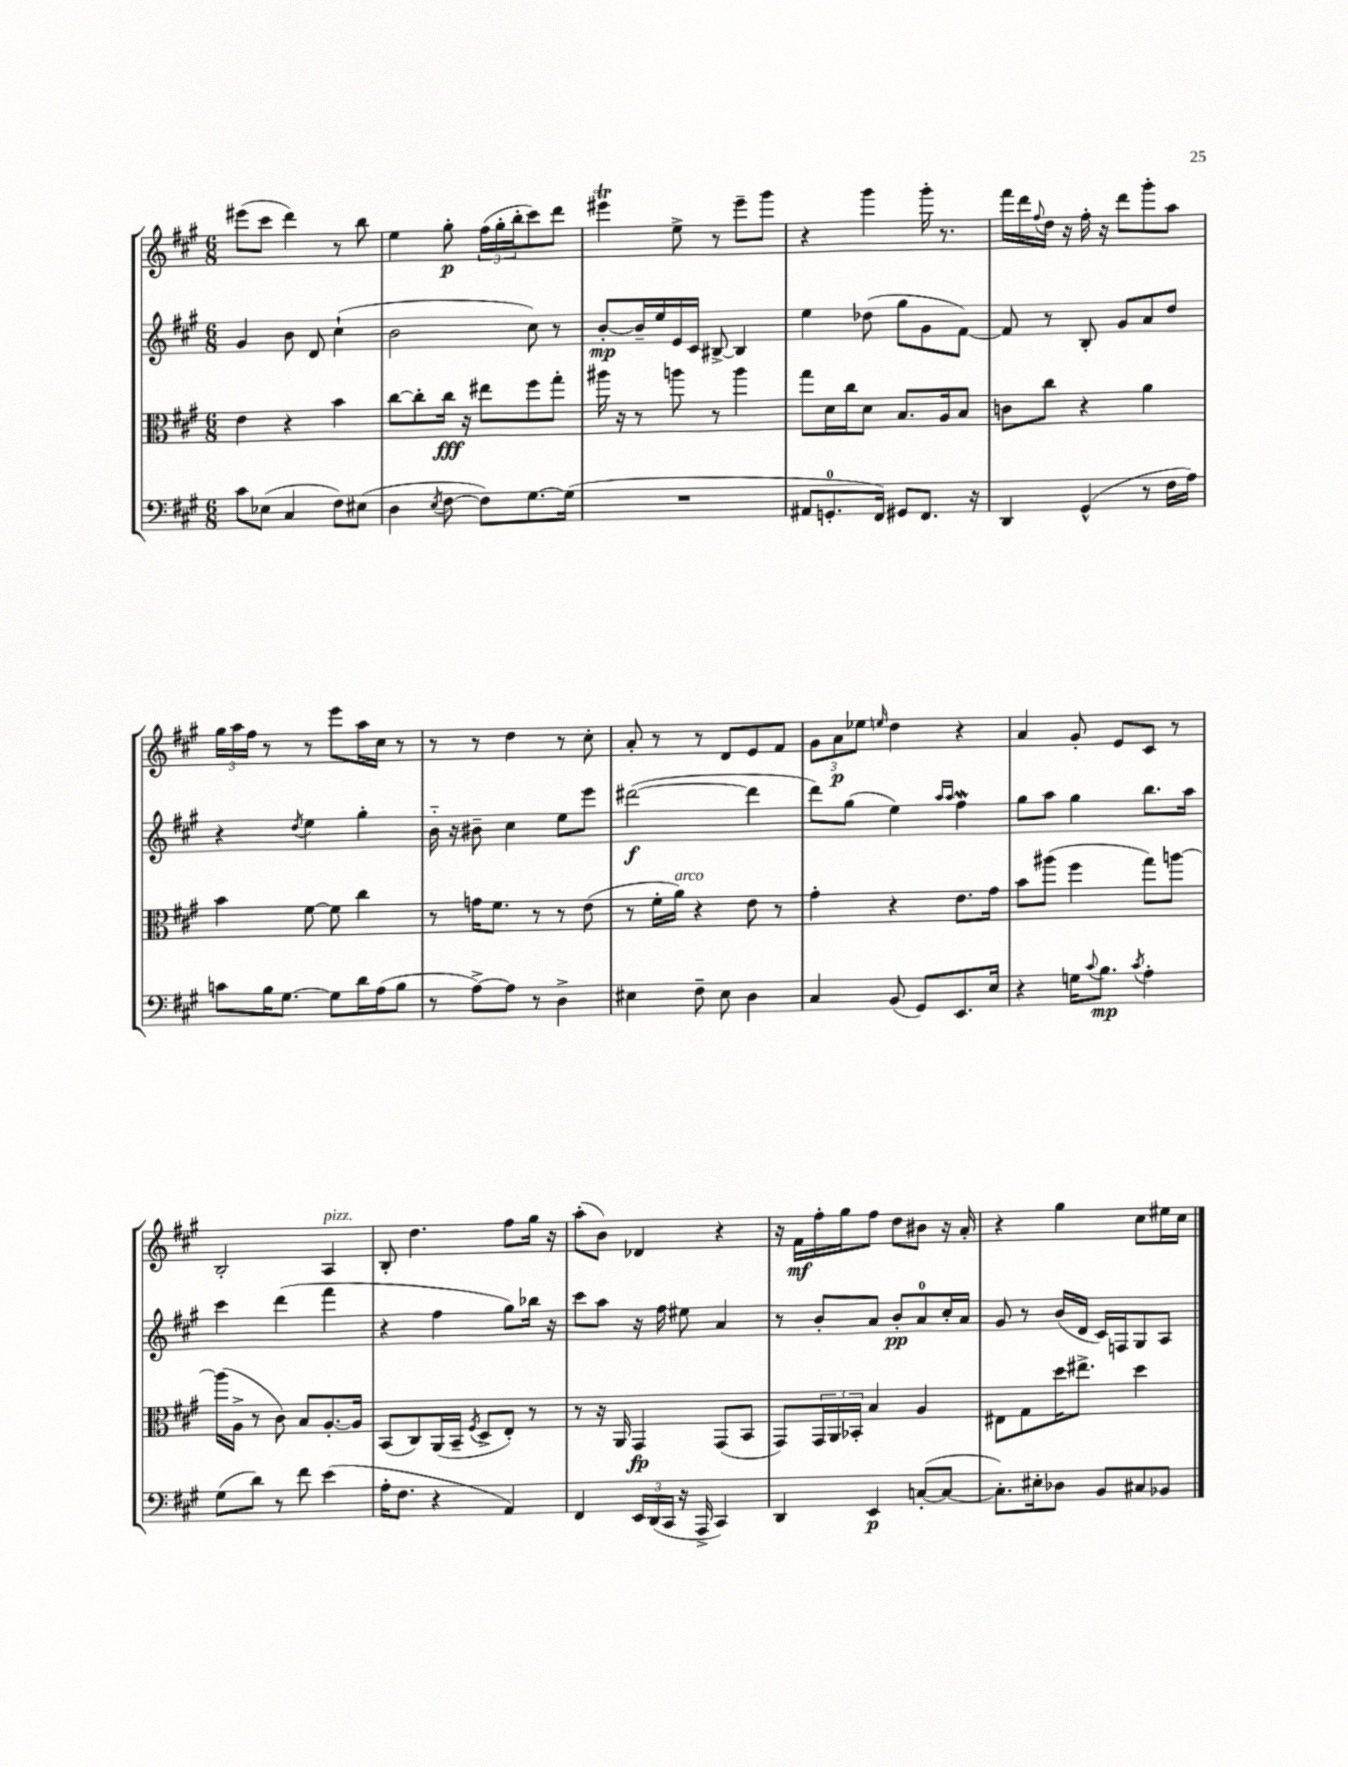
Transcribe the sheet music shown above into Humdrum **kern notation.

**kern	**dynam	**kern	**dynam	**kern	**dynam	**kern	**dynam
*part4	*part4	*part3	*part3	*part2	*part2	*part1	*part1
*staff4	*staff4	*staff3	*staff3	*staff2	*staff2	*staff1	*staff1
*clefF4	*	*clefC3	*	*clefG2	*	*clefG2	*
*k[f#c#g#]	*	*k[f#c#g#]	*	*k[f#c#g#]	*	*k[f#c#g#]	*
*M6/8	*	*M6/8	*	*M6/8	*	*M6/8	*
=99	=99	=99	=99	=99	=99	=99	=99
8c#\L	.	4e\	.	4g#/	.	(8eee#X\L	.
(8E-X\J	.	.	.	.	.	8ccc#\J	.
4C#/	.	4r	.	8b\	.	4ddd\)	.
.	.	.	.	8d/	.	.	.
8F#\L)	.	4b\	.	(4cc#`\	.	8r	.
(8E#X\J	.	.	.	.	.	8bb\	.
=100	=100	=100	=100	=100	=100	=100	=100
4D\	.	[8cc#\L	.	2b\	.	4ee\	.
.	.	8cc#'\]	.	.	.	.	.
8qE/	.	.	.	.	.	.	.
[8F#\	.	16cc#\Jk	fff	.	.	8gg#'\	p
.	.	16r	.	.	.	.	.
8F#\L])	.	8ee#X\L	.	.	.	(24ff#\LL	.
.	.	.	.	.	.	24gg#'\	.
.	.	.	.	.	.	24bb'\J	.
[8.G#\	.	8ff#\	.	8cc#\)	.	8ccc#\)	.
.	.	8gg#'\J	.	8r	.	8ddd\J	.
(16G#\Jk]	.	.	.	.	.	.	.
=101	=101	=101	=101	=101	=101	=101	=101
2.r	.	16aa#X\	.	[8b'/L	mp	4eee#Xt\	.
.	.	16r	.	.	.	.	.
.	.	8r	.	16b~/L]	.	.	.
.	.	.	.	16ee/	.	.	.
.	.	8aan\	.	16e/	.	8ee^\	.
.	.	.	.	16c#/JJ	.	.	.
.	.	8r	.	[8B#X^/	.	8r	.
.	.	4aa\	.	4B#/]	.	8eee#~\L	.
.	.	.	.	.	.	8ggg#\J	.
=102	=102	=102	=102	=102	=102	=102	=102
8AA#X/L	.	8gg#\L	.	4ee\	.	4r	.
8.GGn'/	.	16d\L	.	.	.	.	.
.	.	16cc#\J	.	.	.	.	.
.	.	8d\J	.	(8dd-X\	.	4ggg#\	.
16FF#/Jk)	.	.	.	.	.	.	.
8GG#X/L	.	8.B/L	.	8gg#\L	.	.	.
8.FF#/J	.	.	.	8g#\	.	16ggg#'\	.
.	.	16A/k	.	.	.	8.r	.
.	.	8B/J	.	[8f#\J)	.	.	.
16r	.	.	.	.	.	.	.
=103	=103	=103	=103	=103	=103	=103	=103
4DD/	.	8cn\L	.	8f#/]	.	16fff#\LL	.
.	.	.	.	.	.	16ddd\	.
.	.	.	.	.	.	8qqff#/	.
.	.	8cc#\J	.	8r	.	16dd\JJ	.
.	.	.	.	.	.	16r	.
(4GG#^^/	.	4r	.	8B'/	.	16ff#'\	.
.	.	.	.	.	.	16r	.
.	.	.	.	8g#/L	.	8ddd\L	.
8r	.	4a\	.	8a/	.	8ggg#'\	.
16F#\LL	.	.	.	8dd/J	.	8aa\J	.
16A\JJ)	.	.	.	.	.	.	.
!!LO:LB:g=z
=104	=104	=104	=104	=104	=104	=104	=104
8cn\L	.	4b\	.	4r	.	24gg#\LL	.
.	.	.	.	.	.	24aa\	.
.	.	.	.	.	.	24ff#\JJ	.
16B\K	.	.	.	.	.	8r	.
[8.G#\J	.	.	.	.	.	.	.
.	.	.	.	8qdd/	.	.	.
.	.	[8f#\	.	4ee\	.	8r	.
8G#\L]	.	8f#\]	.	.	.	8eee\L	.
16d\L	.	4cc#\	.	4gg#'\	.	16aa\L	.
(16A\J	.	.	.	.	.	16cc#\JJ	.
8B\J	.	.	.	.	.	8r	.
=105	=105	=105	=105	=105	=105	=105	=105
8r	.	8r	.	16b\	.	8r	.
.	.	.	.	16r	.	.	.
[8A^\L)	.	16gn\KL	.	8b#X~\	.	8r	.
.	.	8.f#\J	.	.	.	.	.
8A\J]	.	.	.	4cc#\	.	4dd\	.
8r	.	8r	.	.	.	.	.
4D^\	.	8r	.	8ee\L	.	8r	.
.	.	(8e\	.	8eee\J	.	8cc#'\	.
=106	=106	=106	=106	=106	=106	=106	=106
4E#X\	.	8r	.	([2ddd#X\	f	8a'/	.
.	.	16f#'\LL	.	.	.	8r	.
!	!	!LO:TX:a:i:t=arco	!	!	!	!	!
.	.	16a\JJ)	.	.	.	.	.
8F#~\	.	4r	.	.	.	8r	.
8E#\	.	.	.	.	.	8d/L	.
4D\	.	8e\	.	4ddd#\]	.	8e/	.
.	.	8r	.	.	.	8f#/J	.
=107	=107	=107	=107	=107	=107	=107	=107
4C#/	.	4g#'\	.	8ddd\L)	.	12g#\L	.
.	.	.	.	.	.	12a\	p
.	.	.	.	(8gg#\J	.	.	.
.	.	.	.	.	.	12ee-X\J	.
.	.	.	.	.	.	16qqeen/	.
(8BB/	.	4r	.	4ee\)	.	4dd\	.
8GG#/L)	.	.	.	.	.	.	.
.	.	.	.	16qqaa/LL	.	.	.
.	.	.	.	16qqaa/JJ	.	.	.
8.EE/	.	8.e\L	.	4ff#W\	.	4r	.
16E/Jk	.	16g#\Jk	.	.	.	.	.
=108	=108	=108	=108	=108	=108	=108	=108
4r	.	8b\L	.	8gg#\L	.	4a/	.
.	.	(8aa#X\J	.	8aa\J	.	.	.
16Gn\KL	.	4ff#\	.	4gg#\	.	8g#'/	.
8qqc#/	.	.	.	.	.	.	.
8.B\J	mp	.	.	.	.	.	.
.	.	.	.	.	.	8e/L	.
8qc#/	.	.	.	.	.	.	.
4A'\	.	8gg#\L)	.	8.bb\L	.	8c#/J	.
.	.	[8aan\J	.	.	.	8r	.
.	.	.	.	16aa\Jk	.	.	.
!!LO:LB:g=z
=109	=109	=109	=109	=109	=109	=109	=109
(8G#\L	.	(16aa\LL]	.	4ccc#\	.	2B'/	.
.	.	16A^\JJ	.	.	.	.	.
8d\J)	.	8r	.	.	.	.	.
8r	.	8c#\)	.	(4ddd\	.	.	.
8f#\	.	8B/L	.	.	.	.	.
!	!	!	!	!	!	!LO:TX:a:i:t=pizz.	!
(4e\	.	[8.A'/	.	4fff#\	.	4A/	.
.	.	16A/Jk]	.	.	.	.	.
=110	=110	=110	=110	=110	=110	=110	=110
16A'\KL	.	(8BB/L	.	4r	.	8B'/	.
8.F#\J	.	.	.	.	.	.	.
.	.	8C#/)	.	.	.	4.dd\	.
4r	.	(16AA/L	.	4ff#\	.	.	.
.	.	16BB~/JJ	.	.	.	.	.
.	.	8qF#/	.	.	.	.	.
.	.	8D^/L	.	.	.	.	.
4AA/)	.	8E'/J)	.	8gg#\L)	.	8ff#\L	.
.	.	8r	.	16bb-X\Jk	.	16gg#\Jk	.
.	.	.	.	16r	.	16r	.
=111	=111	=111	=111	=111	=111	=111	=111
4FF#/	.	8r	.	8ccc#\L	.	(8aa'\L	.
.	.	16r	.	8aa\J	.	8b\J)	.
.	.	16AA/	.	.	.	.	.
24EE/LL	.	4GG#/	fp	16r	.	4d-X/	.
(24DD/	.	.	.	.	.	.	.
.	.	.	.	16ff#\	.	.	.
24CC#/JJ	.	.	.	.	.	.	.
16r	.	.	.	8ee#X\	.	.	.
16AAA^/	.	.	.	.	.	.	.
4CC#/)	.	(8GG#/L	.	4a/	.	4r	.
.	.	8BB/J	.	.	.	.	.
=112	=112	=112	=112	=112	=112	=112	=112
4DD/	.	8GG#/L)	.	8r	.	16r	.
.	.	.	.	.	.	16f#\LL	mf
.	.	24GG#/L	.	8b'/L	.	16ff#'\	.
.	.	24AA/	.	.	.	.	.
.	.	.	.	.	.	16gg#\J	.
.	.	24BB-X'/JJ	.	.	.	.	.
4EE/	p	4B/	.	8a/J	.	8ff#\J	.
.	.	.	.	8b'/L	pp	8dd\L	.
([8Cn'/L	.	4A/	.	8a/	.	8b#X\J	.
8C/J_	.	.	.	16cc#'/L	.	16r	.
.	.	.	.	16a/JJ	.	16a'/	.
=113	=113	=113	=113	=113	=113	=113	=113
8.C'\L])	.	8E#X\L	.	8g#/	.	4r	.
.	.	8G#\	.	8r	.	.	.
16E#X'\k	.	.	.	.	.	.	.
8D-X\J	.	16dd\K	.	(16b/LL	.	4gg#\	.
.	.	8.ee#X^\J	.	16d/JJ	.	.	.
8BB/L	.	.	.	16c#/LL)	.	.	.
.	.	.	.	16Fn/J	.	.	.
8C#X/	.	4dd\	.	8G#/	.	8cc#\L	.
8BB-X/J	.	.	.	8A/J	.	16ee#X\L	.
.	.	.	.	.	.	16cc#\JJ	.
==	==	==	==	==	==	==	==
*-	*-	*-	*-	*-	*-	*-	*-
